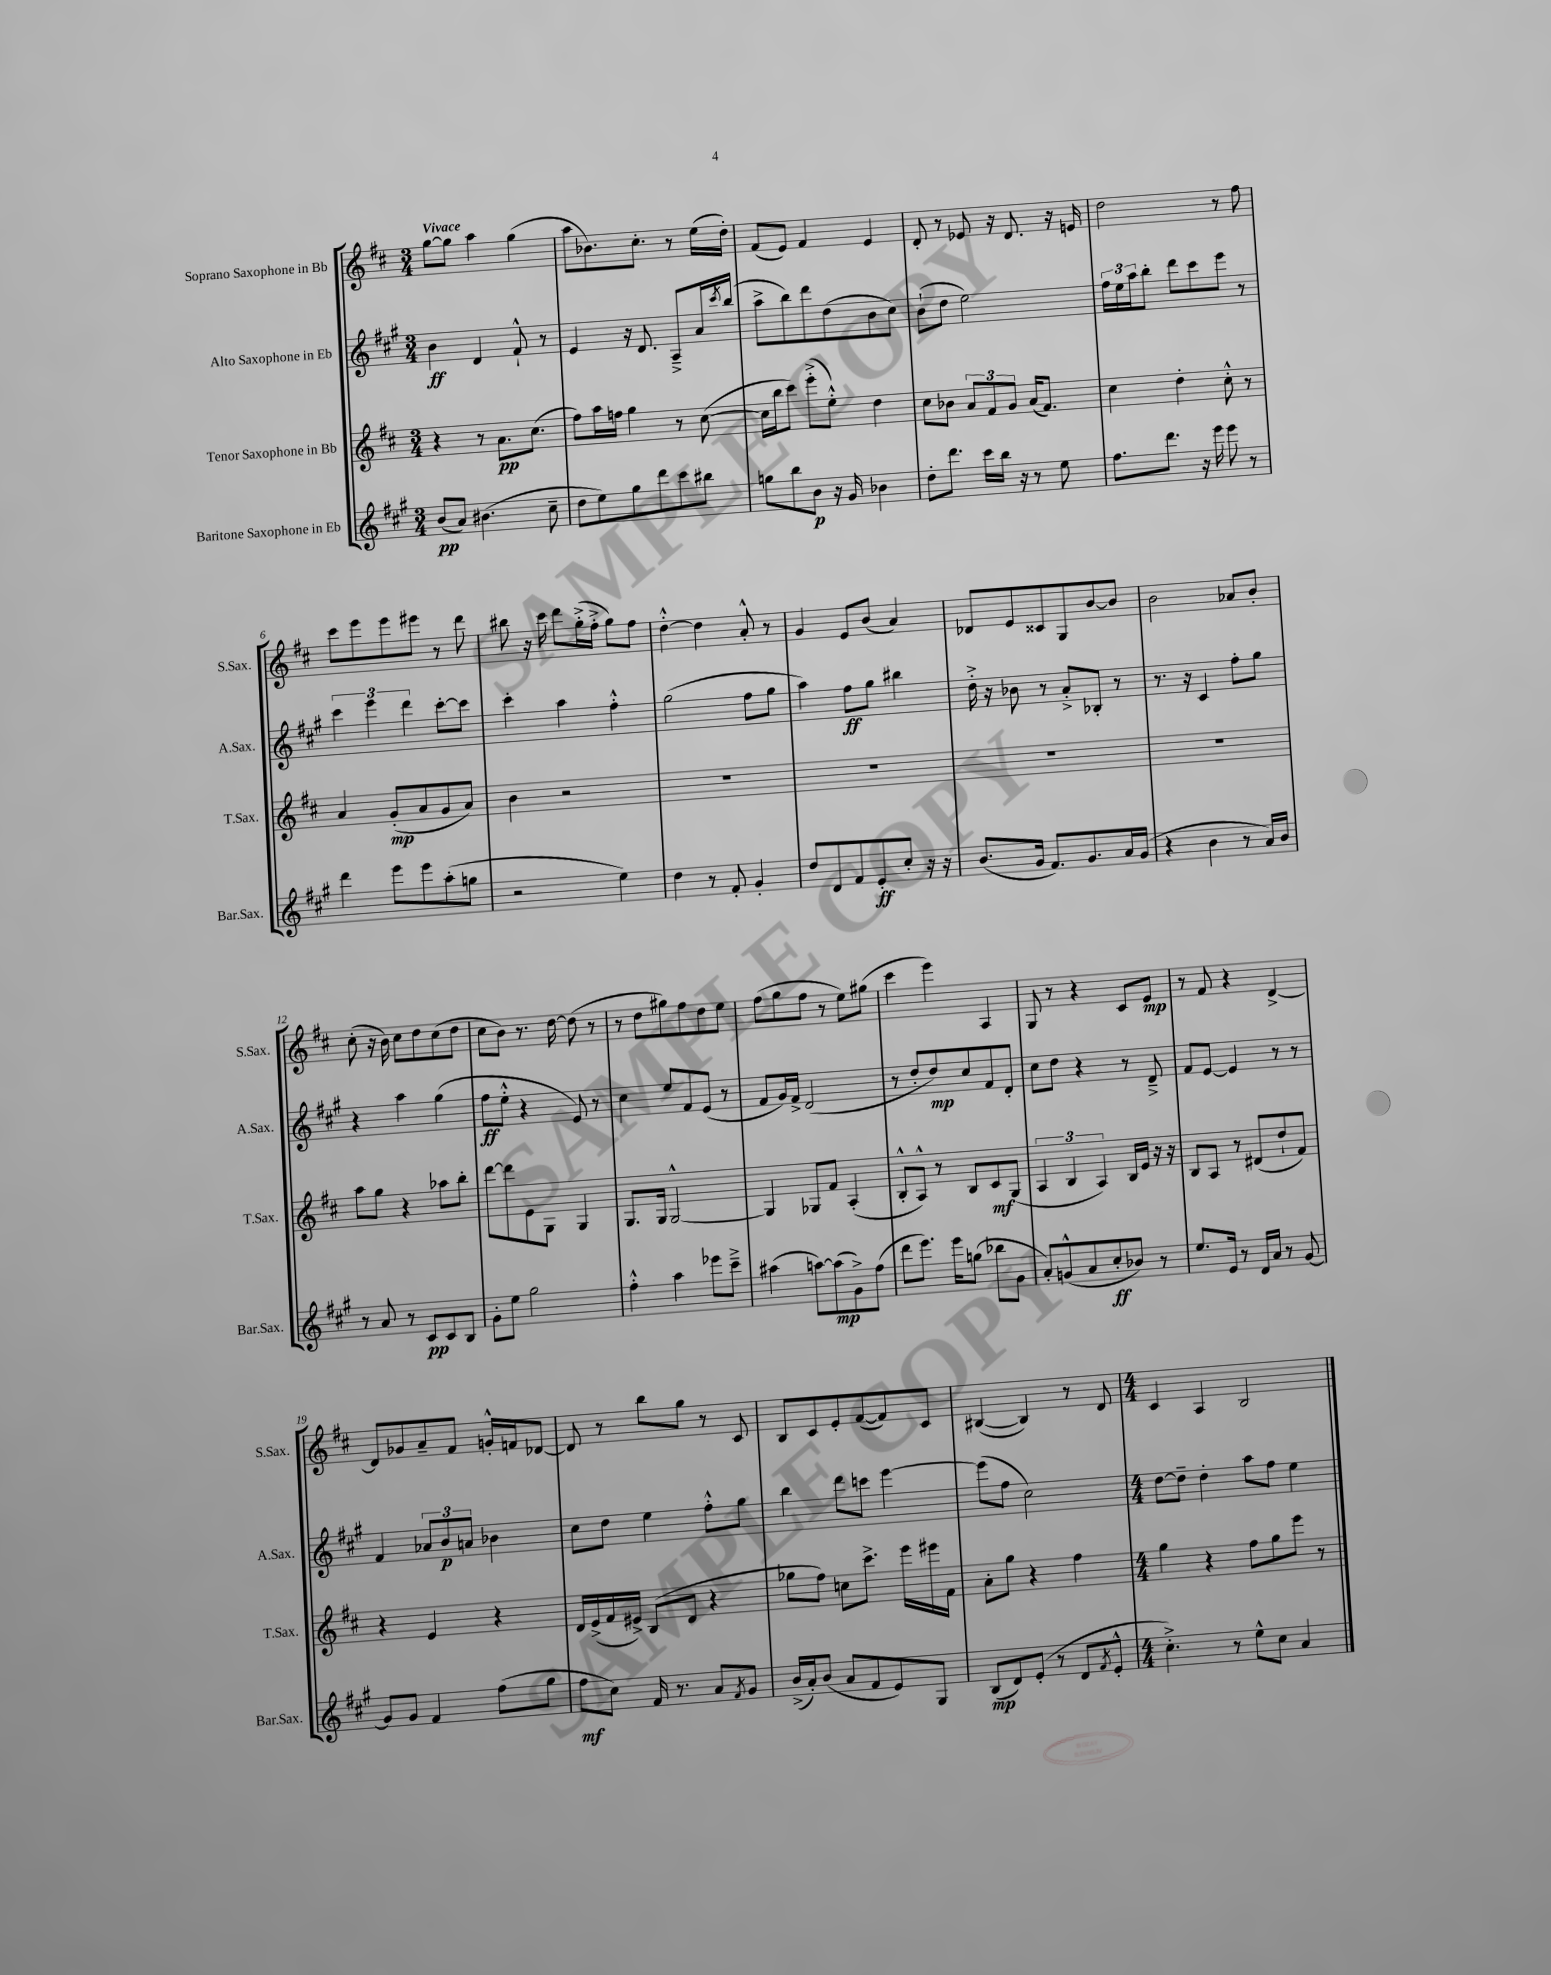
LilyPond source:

<<
\new StaffGroup <<
\new Staff = "s0" \with { instrumentName = "Soprano Saxophone in Bb" shortInstrumentName = "S.Sax." } {
    \clef treble \key d \major \numericTimeSignature \time 3/4 \tempo "Vivace"
    g''8~ g''8 a''4 g''4( |
    a''8 bes'8.) cis''8.-. r8 e''16( d''16-.) |
    fis'8( e'8) fis'4 e'4 |
    d'8-. r8 ees'8 r16 d'8. r16 e'16 |
    d''2 r8 fis''8 |
    cis'''8 e'''8 e'''8 eis'''8 r8 d'''8 |
    bis''8 r16 cis'''16 d'''8 g''16-.->( fis''16-.-> g''8) fis''8 |
    d''4~-.-^ d''4 a'8-.-^ r8 |
    g'4 e'8 b'8( a'4) |
    des'8 e'8 cisis'8 g8 b'8~ b'8 |
    b'2 aes'8 b'8-. |
    cis''8-.( r16 b'16) cis''8 d''8 cis''8( d''8 |
    cis''8 b'8) r8. d''16~ d''8( r8 |
    r8 d''8 gis''8) fis''8 d''8 e''8 |
    fis''8( g''8 fis''8 r8 e''8) gis''8( |
    cis'''4 e'''4) a4 |
    g8 r8 r4 cis'8 e'8\mp |
    r8 fis'8 r4 d'4~-> |
    d'8 ges'8 a'8-- fis'8 g'16-.-^ f'16 des'8~ |
    des'8 r8 b''8 g''8 r8 cis'8 |
    b8 cis'8 e'8-. fis'8~( fis'8) cis'8 |
    bis4~( bis4) r8 d'8 |
    \numericTimeSignature \time 4/4 cis'4 a4 b2 \bar "|." |
}
\new Staff = "s1" \with { instrumentName = "Alto Saxophone in Eb" shortInstrumentName = "A.Sax." } {
    \clef treble \key a \major \numericTimeSignature \time 3/4
    b'4\ff d'4 fis'8-!-^ r8 |
    e'4 r16 d'8. a8---> a'16 \acciaccatura { cis'''8 } b''16( |
    a''8-> b''8) d'''8 d''8( b'8 cis''8) |
    b'8-!( d''8 e''2) |
    \tuplet 3/2 { fis''16 e''16 a''16 } b''8-. d'''8 cis'''8 e'''8 r8 |
    \tuplet 3/2 { cis'''4 e'''4 d'''4 } cis'''8~-. cis'''8 |
    cis'''4-. a''4 fis''4-.-^ |
    gis''2( fis''8 gis''8 |
    a''4) fis''8\ff gis''8 bis''4 |
    d''16-.-> r16 bes'8 r8 a'8-.-> bes8-. r8 |
    r8. r16 cis'4 fis''8-. gis''8 |
    r4 a''4 gis''4( |
    fis''8\ff e''8-.-^ r4 e'8) r8 |
    cis''4 e''8 fis'8 e'8( r8 |
    fis'8 gis'16) fis'16-> d'2( |
    r8 d''8-. d''8\mp) cis''8 fis'8 d'8-. |
    cis''8 d''8 r4 r8 d'8---> |
    fis'8 e'8~ e'4 r8 r8 |
    fis'4 \tuplet 3/2 { aes'8 b'8\p a'8 } bes'4 |
    cis''8 d''8 e''4 fis''8-.-^ gis''8 |
    b''4 d'''8 c'''8 e'''4~ |
    e'''8( fis''8 cis''2) |
    \numericTimeSignature \time 4/4 d''8~ d''8-- d''4-. a''8 fis''8 e''4 \bar "|." |
}
\new Staff = "s2" \with { instrumentName = "Tenor Saxophone in Bb" shortInstrumentName = "T.Sax." } {
    \clef treble \key d \major \numericTimeSignature \time 3/4
    r4 r8 a'8.\pp cis''8.( |
    fis''8) a''16 f''16 g''4 r8 cis''8~( |
    cis''16 b''16 cis'''8) e'''8-.->( e''8-.-^) d''4 |
    cis''8 bes'8 \tuplet 3/2 { a'8 fis'8 g'8 } a'16( fis'8.) |
    cis''4 d''4-. cis''8-.-^ r8 |
    a'4 g'8-.\mp( a'8 g'8 a'8) |
    b'4 r2 |
    R2. |
    R2. |
    R2. |
    R2. |
    a''8 g''8 r4 aes''8 b''8-. |
    d'''8~ d'''8 e'8 g8 g4 |
    g8. g16 g2~-^ |
    g4 ges8 fis'8 a4-.( |
    b8-.-^ a8-^) r8 b8 cis'8\mf g8( |
    \tuplet 3/2 { a4 b4 a4) } b16 e'16 r16 r16 |
    b8 a8 r8 dis'8( d''8-! fis'8) |
    r4 e'4 r4 |
    d'16 e'16->( fis'16 eis'16->) b8( d'8 r4 |
    ges''8 fis''8) c''8 cis'''8.-> e'''16 eis'''16 fis'16 |
    a'8-. g''8 r4 fis''4 |
    \numericTimeSignature \time 4/4 g''4 r4 fis''8 g''8 e'''8 r8 \bar "|." |
}
\new Staff = "s3" \with { instrumentName = "Baritone Saxophone in Eb" shortInstrumentName = "Bar.Sax." } {
    \clef treble \key a \major \numericTimeSignature \time 3/4
    b'8\pp( a'8) bis'4.( cis''8-- |
    d''8 e''8) gis''8 d'''8 cis'''8 bis''8 |
    g''8 b''8 b'8\p r16 gis'16 bes'4 |
    d''8-. d'''8. cis'''16 b''16 r16 r8 e''8 |
    fis''8. d'''8. r16 e'''16 e'''8 r8 |
    d'''4 e'''8 e'''8 a''8-.( g''8 |
    r2 e''4) |
    d''4 r8 fis'8-. gis'4-. |
    d''8 d'8 fis'8 e'8-.\ff cis''8-. r16 r16 |
    b'8.( gis'16 fis'8.) gis'8. a'16 gis'16( |
    r4 b'4 r8 a'16) b'16 |
    r8 a'8 r8 cis'8\pp cis'8 b8 |
    gis'8-. e''8 gis''2 |
    fis''4-.-^ a''4 ees'''8 cis'''8---> |
    ais''4( a''8~) a''8\mp( gis'8->) fis''8( |
    d'''8 e'''8.) e'''16 g''8( bes''8 gis'8 |
    a'8-.) g'8-^( a'8 cis''8-.\ff bes'8) r8 |
    e''8. e'16 r8 d'16 a'16 r8 gis'8~ |
    gis'8 gis'8 fis'4 fis''8( gis''8 |
    fis''8\mf cis''8) fis'16 r8. a'8 \acciaccatura { fis'8 } gis'8 |
    b'16->( a'16-.) b'8( a'8 fis'8 e'8) gis8 |
    b8\mp( d'8) e'8-.( r8 d'8 \acciaccatura { fis'8 } e'8-.-^ |
    \numericTimeSignature \time 4/4 cis''4.-.->) r8 e''8-^ cis''8 a'4 \bar "|." |
}
>>
>>
